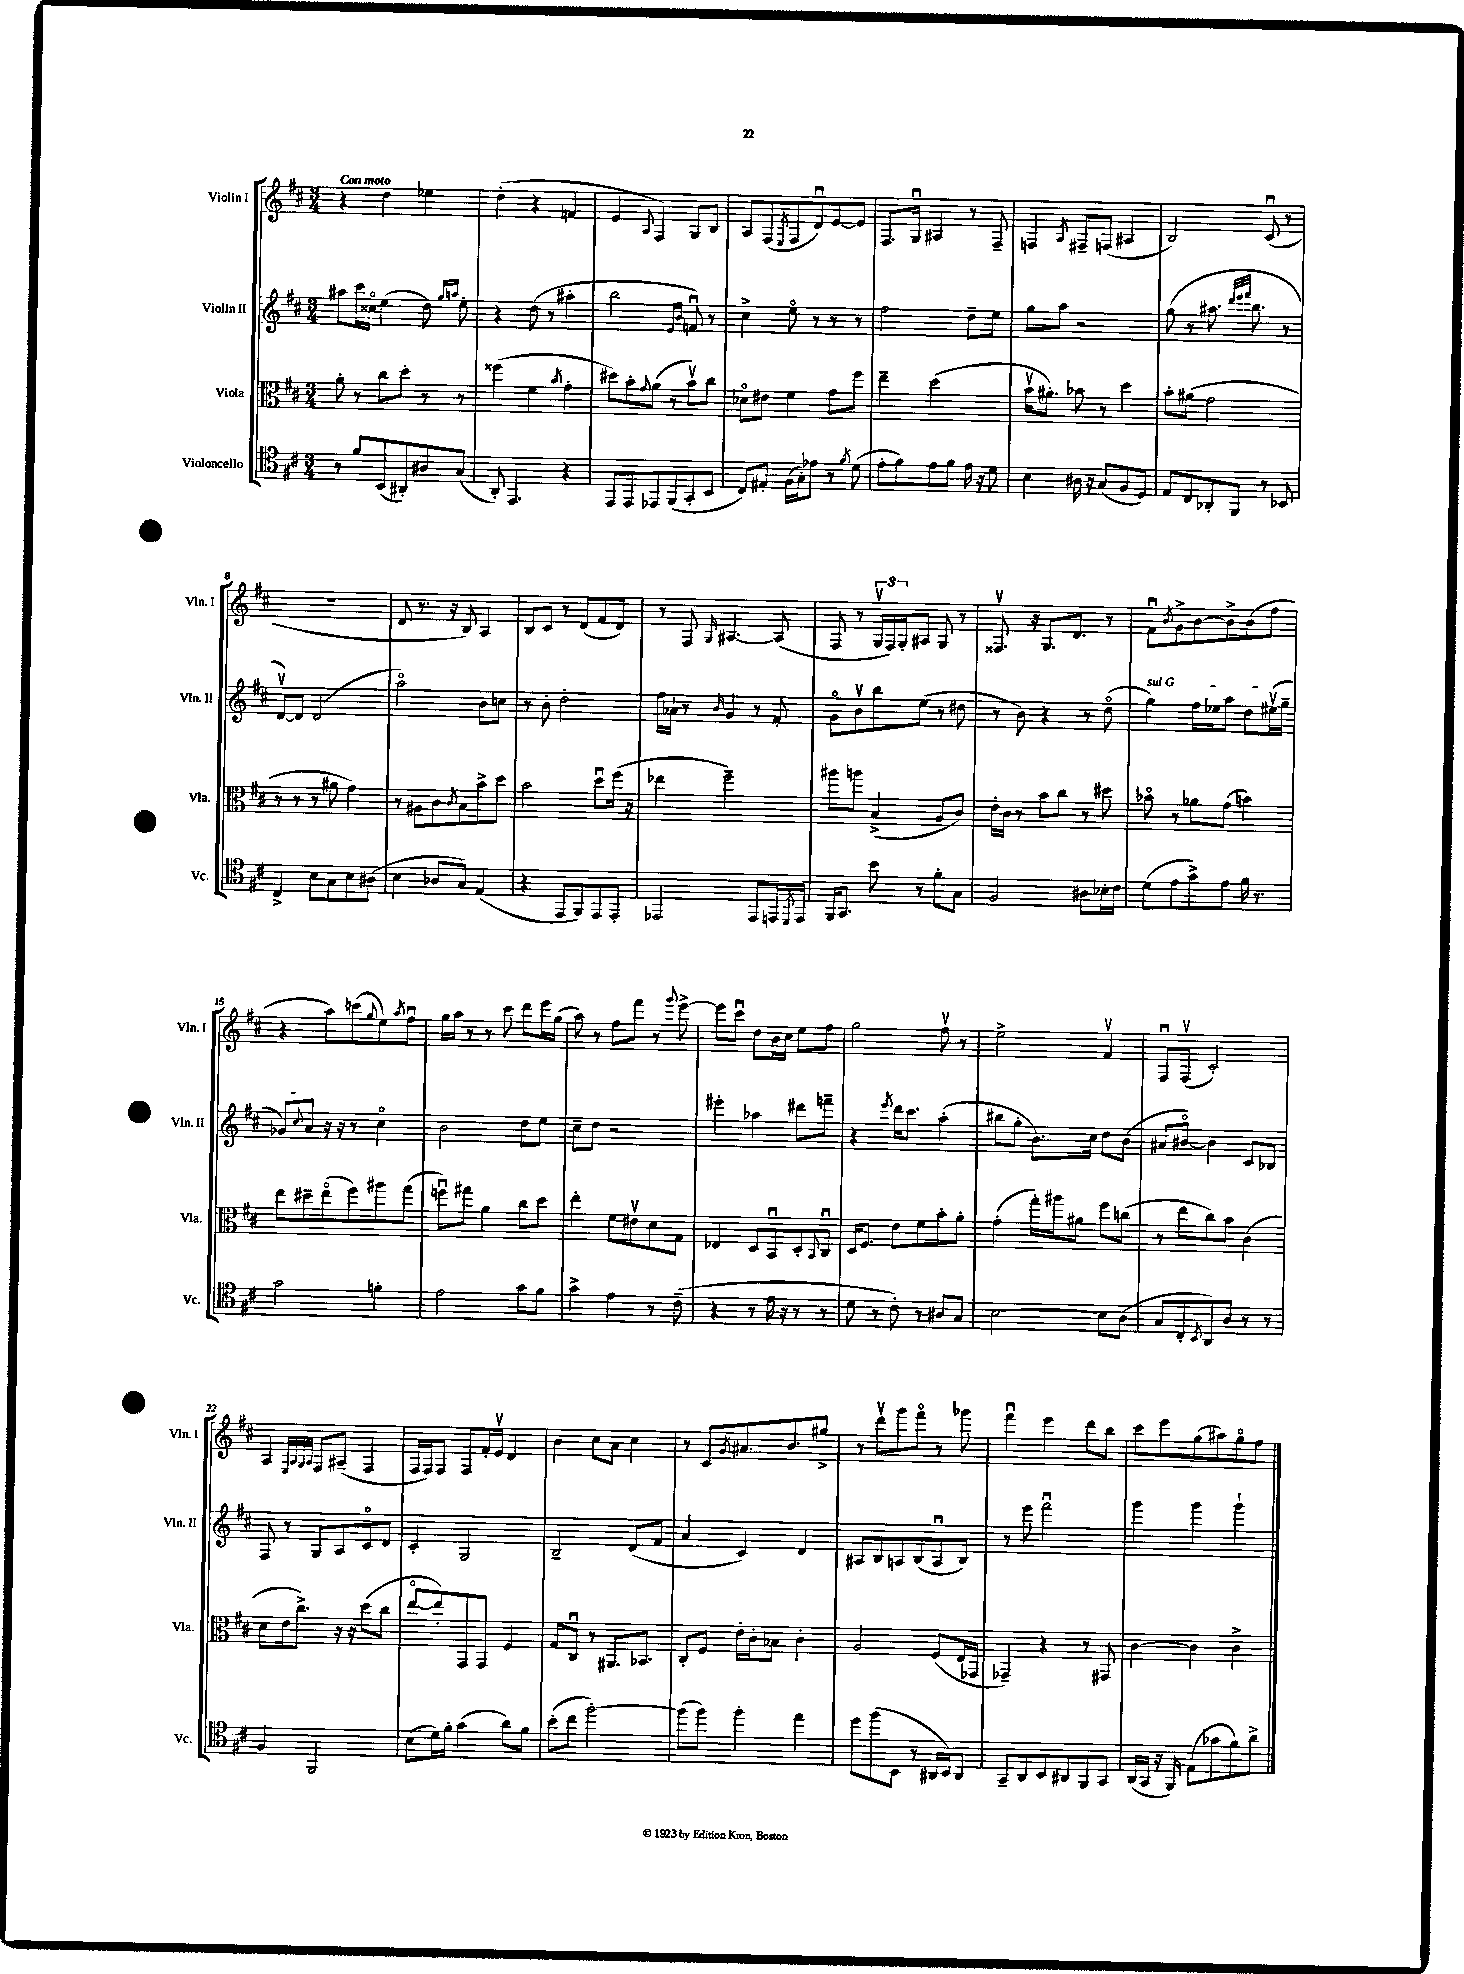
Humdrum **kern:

**kern	**kern	**kern	**kern
*staff4	*staff3	*staff2	*staff1
*clefC4	*clefC3	*clefG2	*clefG2
*k[f#c#]	*k[f#c#]	*k[f#c#]	*k[f#c#]
*M3/4	*M3/4	*M3/4	*M3/4
8r	8a'	8aa#	4r
8f#	8r	16ccc#	.
.	.	16cc##o	.
(8BB	8cc#	(4ee	4dd
8AA#')	8dd'	.	.
8A#	8r	8dd)	4ee-
.	.	16qqgg	.
.	.	16qqaa	.
(8G	8r	8ee'	.
=	=	=	=
8AA')	(4ff##	4r	(4dd'
4.EE	.	.	.
.	4f#	(8dd	4r
.	.	8r	.
.	8qb	.	.
4r	4g'	4aa#'	4f
=	=	=	=
8EE	8dd#)	2bb	4e
8EE	8b'	.	.
.	8qqg	.	8qqA
8EE-	(8a	.	4F#)
(8FF#	8r	.	.
.	.	16qqe	.
.	.	16qqb	.
8GG'	8bv)	8fu)	8G
8BB	8cc#	8r	8B
=	=	=	=
8C#)	8d-o	4cc#^	8A
8E#'	8e#	.	(8F#
.	.	.	8qE
(16F#	4f#	8eeo	8F#
16G')	.	.	.
8e-	.	8r	8du)
8r	8g	8r	[8e
8qf#	.	.	.
(8d	8ff#	8r	8e]
=	=	=	=
8e'	4ee~	2ff#	8.F#
8f#)	.	.	.
.	.	.	16Gu
8e	(2dd	.	4A#
8f#	.	.	.
16e	.	8dd~	8r
16r	.	.	.
8d	.	8ee	8F#~
=	=	=	=
4B	16bv	8gg	4F
.	8.a#')	.	.
.	.	8aa	.
.	.	.	8qA
16A#	8b-	2r	8F#~
16r	.	.	.
(8G	8r	.	(8F
8F#	4dd	.	4A#
8D)	.	.	.
=	=	=	=
8E	8b'	(8gg	2B)
8C#	(8a#	8r	.
8AA-'	2g	8.aa#	.
8FF#	.	.	.
.	.	32qqddd	.
.	.	32qqeee	.
.	.	32qqfff#	.
.	.	8.bb	.
8r	.	.	(8c#u
8BB-	.	8r	8r
=	=	=	=
4C#^	8r	[8dv)	2.r
.	8r	8d]	.
8B	8r	(2d	.
8G	8a#	.	.
8B	4g)	.	.
(8A#	.	.	.
=	=	=	=
4B	8r	2aao)	8d
.	8A#	.	8.r
8A-	8c#	.	.
.	.	.	16r
.	8qc#	.	.
8G)	8B	.	8B)
(4E	8b^	8b	4A
.	8dd	8cc	.
=	=	=	=
4r	2b	8r	8B
.	.	8b'	8c#
8EE	.	2dd'	8r
8FF#)	.	.	(8d
8EE	8ddu	.	8f#
8EE'	(16ff#	.	8d)
.	16r	.	.
=	=	=	=
2EE-	4ee-	16ff#	8r
.	.	16a-`	.
.	.	8r	8F#
.	.	16qqb	16qqG
.	2ff#~)	4g	[4.A#
8EE-	.	8r	.
16EE	.	8f#'	(8A#]
8qDD	.	.	.
16EE	.	.	.
=	=	=	=
16FF#	8aa#	8go	8F#
8.GG	.	.	.
.	8aa	8bv	8r
8b	(4B^	8bb	24Gv
.	.	.	24F#)
.	.	.	24G'
8r	.	(8ee	8A#
8f#'	8A	8r	8G
8G	8c#)	8dd#	8r
=	=	=	=
2F#	16e'	8r	8.F##v
.	16c#	.	.
.	8r	8b)	.
.	.	.	16r
.	8b	4r	8.G
.	8cc#	.	.
.	.	.	8.d
8A#	8r	8r	.
16B-'	8dd#	(8ddo	8r
16c#	.	.	.
=	=	=	=
(8d	8b-o	4gg)	8f#u
.	.	.	8qb
8e	8r	.	8g^
8g^)	8a-	16ff#	[8b
.	.	16ee-	.
8e	(8g	8aa	8b^]
16f#	4b)	8dd	(8b
8.r	.	.	.
.	.	(16ee#v	8ff#
.	.	16gg~	.
=	=	=	=
2g	8ee	8g-)	4r
.	.	8qqcc#	.
.	8dd#~	8a	.
.	(8eeo	16r	8aa)
.	.	16r	.
.	8ff#)	8r	(8ccc
.	.	.	8qqgg
4f'	8aa#	4cc#o	8ee)
.	.	.	8qaa
.	(8gg	.	8ff#u
=	=	=	=
2e	8ffu)	2b	16gg
.	.	.	16aa
.	8gg#	.	8r
.	4a	.	8r
.	.	.	8ccc#
8g	8cc#	8dd	8ddd
8f#	8dd	8ee	16eee
.	.	.	(16gg
=	=	=	=
4g^	4ee'	8cc#~	8aa)
.	.	8dd	8r
4e	8f#	2r	8ff#
.	8e#v	.	8fff#
8r	8d	.	8r
.	.	.	8qqggg
(8c#~	8G	.	[8eee^
=	=	=	=
4r	4E-	4eee#'	8eee]
.	.	.	8ccc#u
8r	8D	4aa-	8dd
16e	8BBu	.	16b
16r	.	.	16cc#
8r	8D'	8ddd#	8ee
.	8qqBB	.	.
8r	8C#u	8fff~	8ff#
=	=	=	=
8d	16D	4r	2gg
.	8.F#	.	.
8r	.	.	.
.	.	8qeee	.
8c#')	8e	16ddd	.
.	.	8.ccc#	.
8r	8f#	.	.
8A#	8b'	(4aa'	8ff#v
8G	8a'	.	8r
=	=	=	=
[2B	(4g'	8bb#	2ee^
.	.	8gg'	.
.	16gg')	8.b)	.
.	16aa#	.	.
.	8a#	.	.
.	.	16cc#	.
8B]	8ff#	8dd	4f#v
(8A	(8cc	(8b	.
=	=	=	=
8G	8r	8a#	8F#u
8C#'	8ee	[8b#o)	(8F#v
8qBB	.	.	.
8AA)	8cc#)	4b#]	2c#')
8A	8b	.	.
8r	(4c#	8c#	.
8r	.	8B-	.
=	=	=	=
4F#	8d	8F#	4A
.	16e	8r	.
.	8.cc#^)	.	.
.	.	.	32qqE
.	.	.	32qqA
.	.	.	32qqG
.	.	.	32qqA
2FF#	.	8G	8F#
.	16r	8A	(8A#~
.	16r	.	.
.	(8dd	8c#o	4F#
.	8cc#	8d	.
=	=	=	=
(8B	[8eeo	4c#'	16F#
.	.	.	16F#)
16d)	8ee'])	.	8F#
16f#'	.	.	.
(4g	8GG	2G	8F#
.	8GG	.	16f#'
.	.	.	16ev
8a)	4F#	.	4d
8f#	.	.	.
=	=	=	=
(8b'	8G	2B~	4b
8cc#	8C#u	.	.
[2ff#')	8r	.	8cc#
.	8.AA#	.	8a
.	.	(8d	4cc#
.	8.BB-	.	.
.	.	8f#	.
=	=	=	=
(8ff#]	8C#'	4a	8r
8ff#)	8F#	.	8c#
.	.	.	8qg
4ff#'	16e'	4c#)	8.a#
.	16c#'	.	.
.	8B-	.	.
.	.	.	8.b
4ee	4c#'	4d	.
.	.	.	8gg#^
=	=	=	=
8dd	2A	8A#	8r
(8ff#	.	8B	8dddv
8BB	.	8A	8ggg
8r	.	(8B	8fff#o
16AA#	(8F#	8Au	8r
16BB)	.	.	.
8AA#	16E	8B)	8ggg-
.	16GG-	.	.
=	=	=	=
8GG~	4GG-~)	8r	4fff#u
8AA	.	8eee	.
8BB	4r	2fff#u	4eee
8AA#	.	.	.
8FF#	8r	.	8ddd
8GG	8GG#	.	8bb
=	=	=	=
(16AA	[4c#	4ggg	8ccc#
16GG	.	.	.
16r	.	.	8eee
16FF#)	.	.	.
(8E	4c#]	4ggg	(8gg
8g-	.	.	8aa#)
8f#)	4c#^	4ggg`	8ggo
8a^	.	.	8ff#
==	==	==	==
*-	*-	*-	*-
